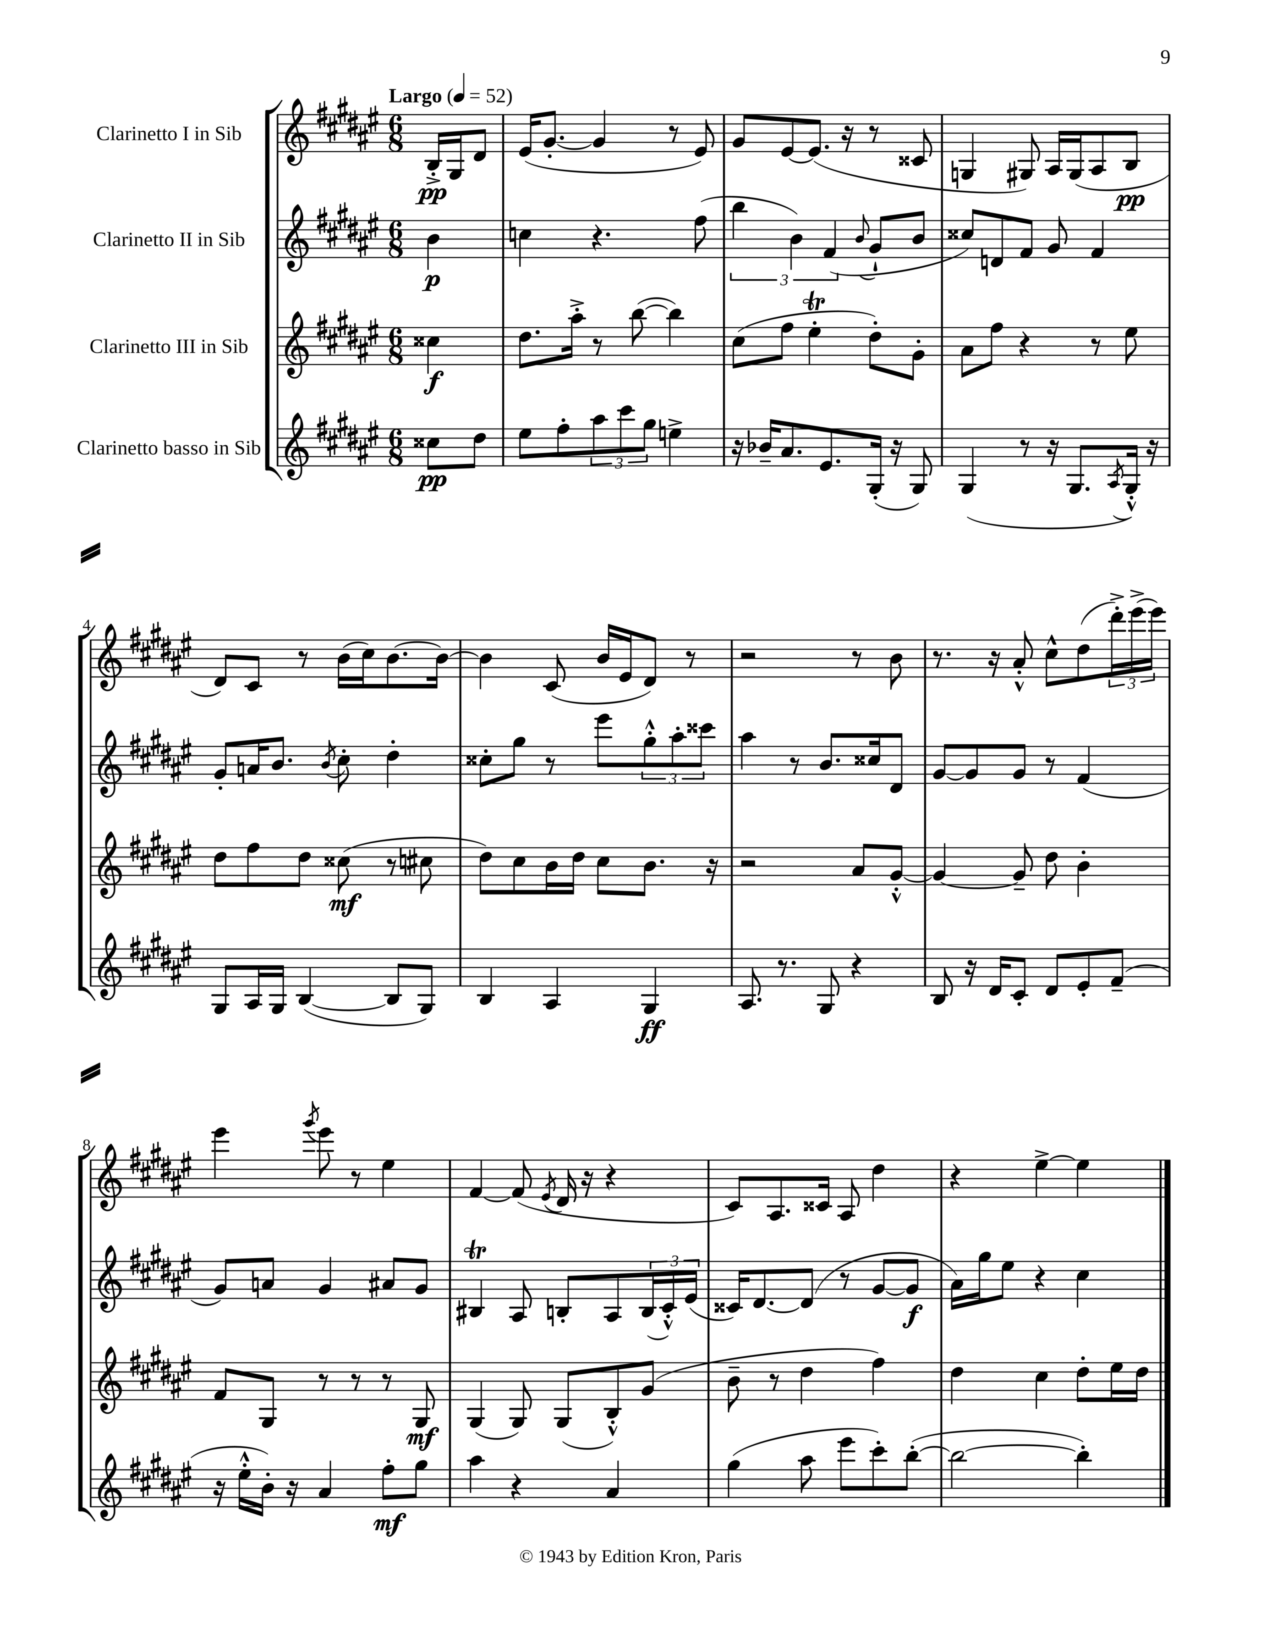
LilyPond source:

<<
\new StaffGroup <<
\new Staff = "s0" \with { instrumentName = "Clarinetto I in Sib" } {
    \clef treble \key fis \major \numericTimeSignature \time 6/8 \partial 4 \tempo "Largo" 4 = 52
    b16-.->\pp gis16 dis'8 |
    eis'16( gis'8.~-. gis'4 r8 eis'8) |
    gis'8 eis'8~ eis'8.( r16 r8 cisis'8 |
    g4 gis8) ais16 gis16( ais8 b8\pp |
    dis'8) cis'8 r8 b'16( cis''16) b'8.~ b'16~ |
    b'4 cis'8( b'16 eis'16 dis'8) r8 |
    r2 r8 b'8 |
    r8. r16 ais'8-.-^ cis''8-^ dis''8( \tuplet 3/2 { dis'''16-.->) eis'''16->( eis'''16) } |
    eis'''4 \acciaccatura { gis'''8 } eis'''8 r8 eis''4 |
    fis'4~ fis'8( \acciaccatura { eis'8 } dis'16 r16 r4 |
    cis'8) ais8. cisis'16 ais8 dis''4 |
    r4 eis''4~-> eis''4 \bar "|." |
}
\new Staff = "s1" \with { instrumentName = "Clarinetto II in Sib" } {
    \clef treble \key fis \major \numericTimeSignature \time 6/8 \partial 4
    b'4\p |
    c''4 r4. fis''8( |
    \tuplet 3/2 { b''4 b'4) fis'4( } \appoggiatura { b'8 } gis'8-! b'8 |
    cisis''8) d'8 fis'8 gis'8 fis'4 |
    gis'8-. a'16 b'8. \acciaccatura { b'8 } cis''8-. dis''4-. |
    cisis''8-. gis''8 r8 eis'''8 \tuplet 3/2 { gis''8-.-^ ais''8-. cisis'''8 } |
    ais''4 r8 b'8. cisis''16 dis'8 |
    gis'8~ gis'8 gis'8 r8 fis'4( |
    gis'8) a'8 gis'4 ais'8 gis'8 |
    bis4\trill ais8 b8-. ais8 \tuplet 3/2 { b16( cis'16-.-^) eis'16( } |
    cisis'16) dis'8.~ dis'8( r8 gis'8~ gis'8\f |
    ais'16) gis''16 eis''8 r4 cis''4 \bar "|." |
}
\new Staff = "s2" \with { instrumentName = "Clarinetto III in Sib" } {
    \clef treble \key fis \major \numericTimeSignature \time 6/8 \partial 4
    cisis''4\f |
    dis''8. ais''16-.-> r8 b''8~( b''4) |
    cis''8( fis''8 eis''4-.\trill dis''8-.) gis'8-. |
    ais'8 fis''8 r4 r8 eis''8 |
    dis''8 fis''8 dis''8 cisis''8\mf( r8 cis''8 |
    dis''8) cis''8 b'16 dis''16 cis''8 b'8. r16 |
    r2 ais'8 gis'8~-.-^ |
    gis'4~ gis'8-- dis''8 b'4-. |
    fis'8 gis8 r8 r8 r8 gis8\mf |
    gis4( gis8) gis8( b8-.-^) gis'8( |
    b'8-- r8 dis''4 fis''4) |
    dis''4 cis''4 dis''8-. eis''16 dis''16 \bar "|." |
}
\new Staff = "s3" \with { instrumentName = "Clarinetto basso in Sib" } {
    \clef treble \key fis \major \numericTimeSignature \time 6/8 \partial 4
    cisis''8\pp dis''8 |
    eis''8 fis''8-. \tuplet 3/2 { ais''8 cis'''8 gis''8 } e''4-> |
    r16 bes'16-- ais'8. eis'8. gis16-.( r16 gis8) |
    gis4( r8 r16 gis8. \acciaccatura { ais8 } gis16-.-^) r16 |
    gis8 ais16 gis16 b4~( b8 gis8) |
    b4 ais4 gis4\ff |
    ais8. r8. gis8 r4 |
    b8 r16 dis'16 cis'8-. dis'8 eis'8-. fis'8--( |
    r16 eis''16-.-^ b'16-.) r16 ais'4 fis''8-.\mf gis''8 |
    ais''4 r4 ais'4 |
    gis''4( ais''8 eis'''8 cis'''8-.) b''8~-.( |
    b''2~ b''4-.) \bar "|." |
}
>>
>>
